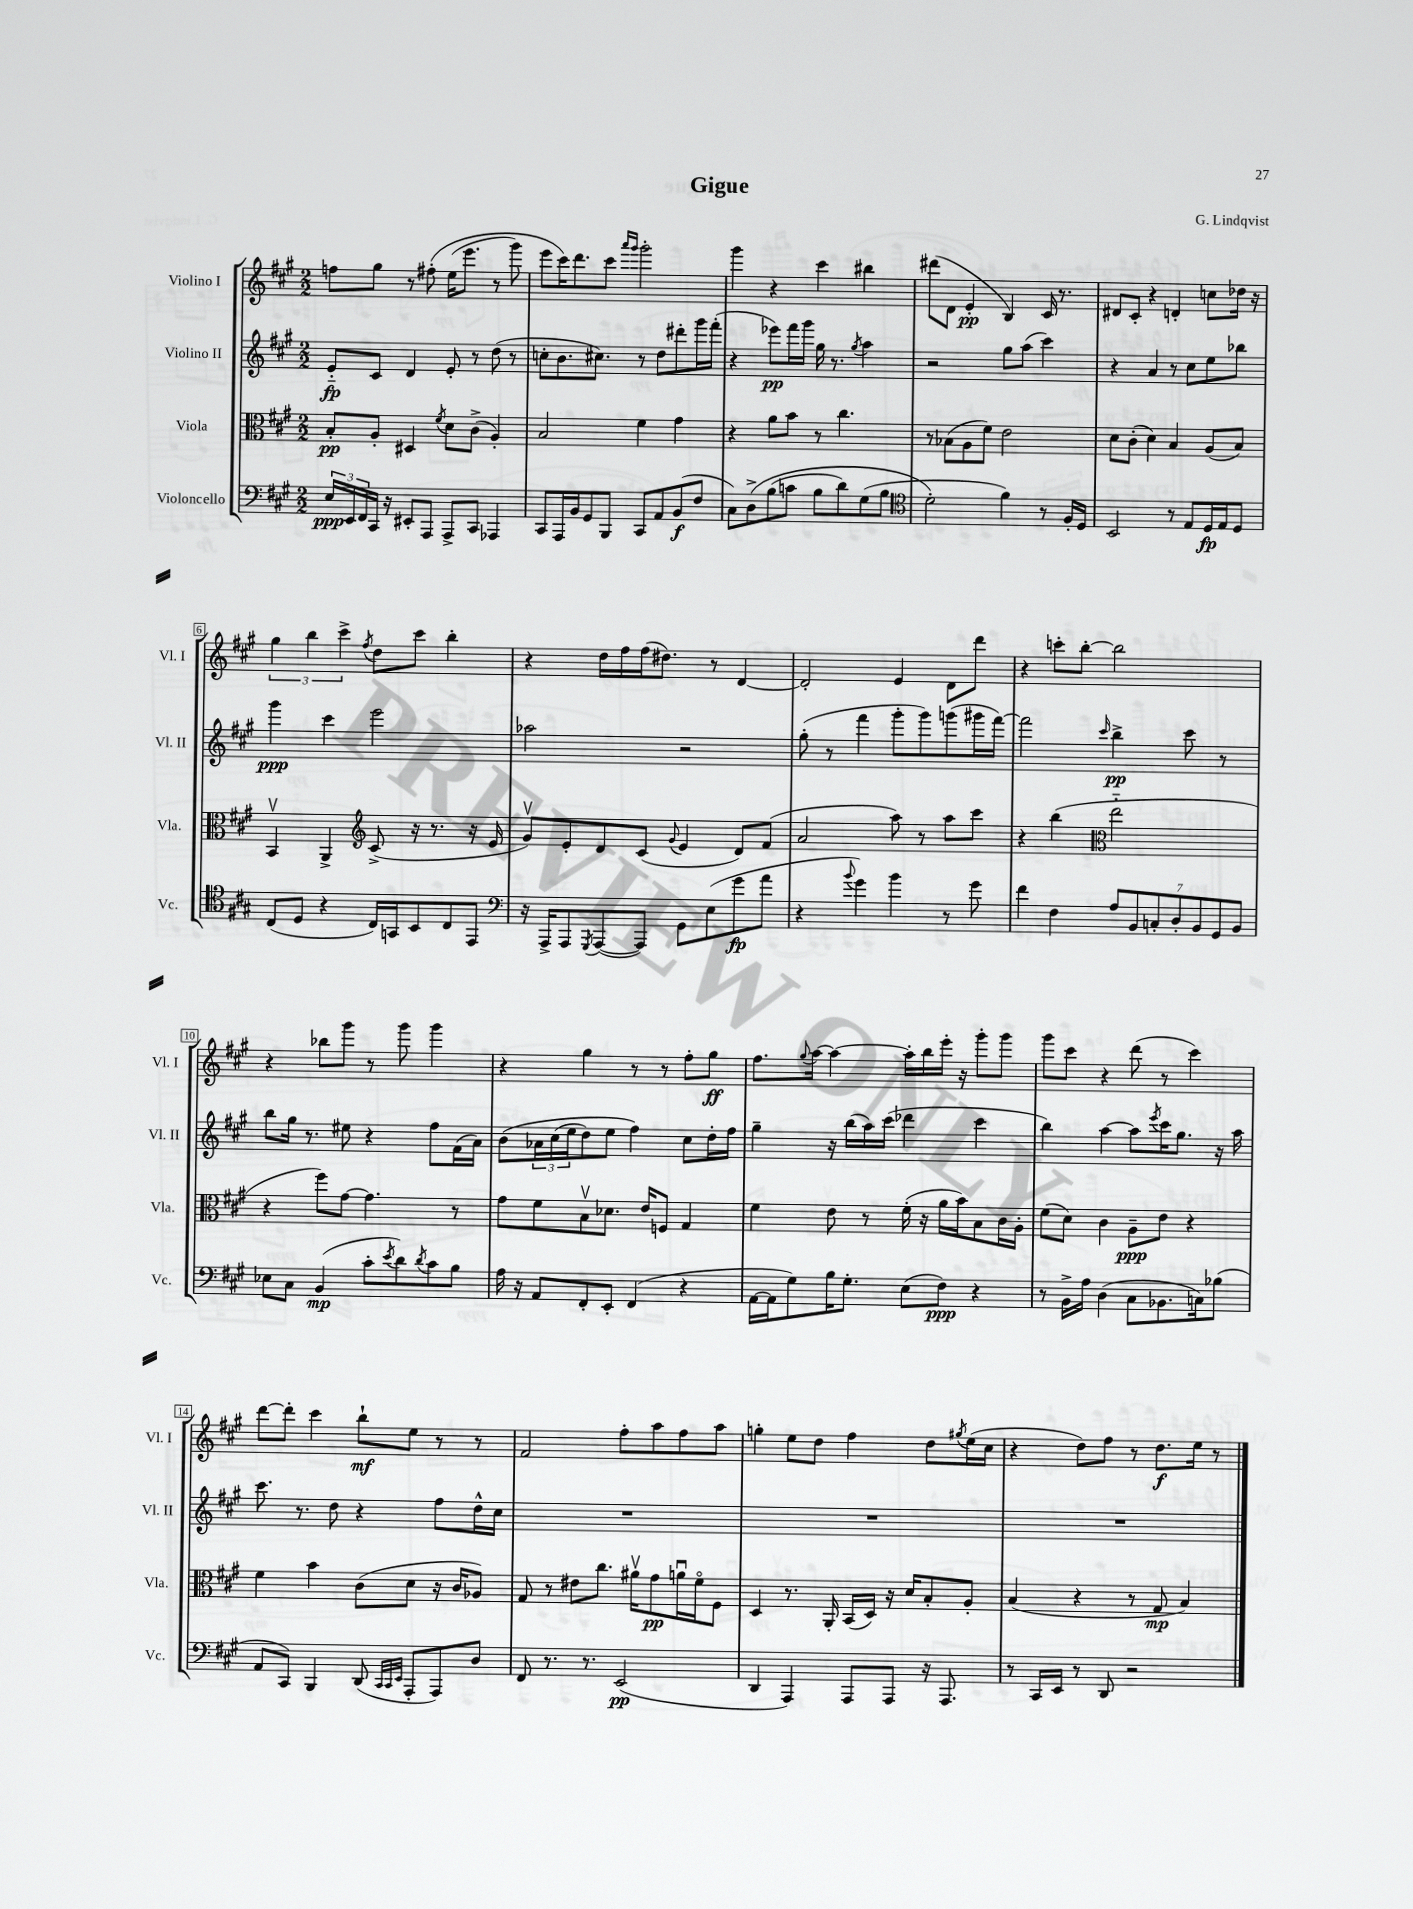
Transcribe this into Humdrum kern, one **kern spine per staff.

**kern	**dynam	**kern	**dynam	**kern	**dynam	**kern	**dynam
*part4	*part4	*part3	*part3	*part2	*part2	*part1	*part1
*staff4	*staff4	*staff3	*staff3	*staff2	*staff2	*staff1	*staff1
*I"Violoncello	*	*I"Viola	*	*I"Violino II	*	*I"Violino I	*
*I'Vc.	*	*I'Vla.	*	*I'Vl. II	*	*I'Vl. I	*
*clefF4	*	*clefC3	*	*clefG2	*	*clefG2	*
*k[f#c#g#]	*	*k[f#c#g#]	*	*k[f#c#g#]	*	*k[f#c#g#]	*
*M2/2	*	*M2/2	*	*M2/2	*	*M2/2	*
=1	=1	=1	=1	=1	=1	=1	=1
24E/LL	ppp	8B'/L	pp	8e/L	fp	8ffn\L	.
24EE/	.	.	.	.	.	.	.
24FF#/	.	.	.	.	.	.	.
16CC#/JJ	.	8A'/J	.	8c#/J	.	8gg#\J	.
16r	.	.	.	.	.	.	.
8EE#X'/L	.	4D#X/	.	4d/	.	8r	.
8AAA/J	.	.	.	.	.	(8ff#X'\	.
.	.	8qf#/	.	.	.	.	.
8AAA^/L	.	8d\L	.	8e'/	.	(16ee\KL	.
.	.	.	.	.	.	8.eee\J	.
8CC#/J	.	(8c#^\J	.	8r	.	.	.
4AAA-X/	.	4A'/)	.	(8dd\	.	8r	.
.	.	.	.	8r	.	8ggg#\)	.
=2	=2	=2	=2	=2	=2	=2	=2
8CC#/L	.	2B/	.	8ccn'\L	.	8eee\L	.
16AAA/L	.	.	.	8.b\	.	16ccc#\K)	.
16BB/J	.	.	.	.	.	8.ddd\	.
8GG#/	.	.	.	.	.	.	.
.	.	.	.	8.cc#X\J)	.	.	.
8BBB/J	.	.	.	.	.	8ccc#\J	.
.	.	.	.	.	.	16qqaaa/LL	.
.	.	.	.	.	.	16qqggg#/JJ	.
8CC#/L	.	4f#\	.	8r	.	2ggg#'\	.
8AA/	.	.	.	8dd\L	.	.	.
(8BB/	f	4g#\	.	8ddd#X'\	.	.	.
8F#/J	.	.	.	16ggg#\L	.	.	.
.	.	.	.	(16fff#'\JJ	.	.	.
=3	=3	=3	=3	=3	=3	=3	=3
8C#\L)	.	4r	.	4r	.	4ggg#\	.
(8D^\	.	.	.	.	.	.	.
(8B\	.	8a\L	.	8eee-X\L)	pp	4r	.
8cn\J	.	8b\J	.	16fff#\L	.	.	.
.	.	.	.	16ggg#\JJ	.	.	.
8B\L	.	8r	.	16gg#\	.	4ccc#\	.
.	.	.	.	8.r	.	.	.
8d\)	.	4.cc#\	.	.	.	.	.
.	.	.	.	8qgg#/	.	.	.
(8G#\	.	.	.	4aa\	.	4bb#X\	.
8B\J	.	.	.	.	.	.	.
=4	=4	=4	=4	=4	=4	=4	=4
*clefC4	*	*	*	*	*	*	*
2d'\)	.	8r	.	2r	.	(8ddd#X\L	.
.	.	(8B-X\L	.	.	.	8d\J	.
.	.	8A\	.	.	.	4e'/	pp
.	.	8f#\J)	.	.	.	.	.
4f#\)	.	2e\	.	8gg#\L	.	4B/)	.
.	.	.	.	(8aa\J	.	.	.
8r	.	.	.	4ccc#\)	.	16c#/	.
.	.	.	.	.	.	8.r	.
16F#'/LL	.	.	.	.	.	.	.
16D/JJ	.	.	.	.	.	.	.
=5	=5	=5	=5	=5	=5	=5	=5
2BB/	.	8d\L	.	4r	.	8d#X/L	.
.	.	(8c#'\J	.	.	.	8c#'/J	.
.	.	4d\)	.	4a/	.	4r	.
8r	.	4B/	.	8r	.	4dn'/	.
8E/L	.	.	.	8cc#\L	.	.	.
16D/L	fp	(8A/L	.	8ee\	.	8ccn\L	.
16E/J	.	.	.	.	.	.	.
8D/J	.	8B/J)	.	8bb-X\J	.	16dd-X\Jk	.
.	.	.	.	.	.	16r	.
!!LO:LB:g=z
=6	=6	=6	=6	=6	=6	=6	=6
(8C#/L	.	4BBv/	.	4ggg#\	ppp	6gg#\	.
8D/J	.	.	.	.	.	.	.
.	.	.	.	.	.	6bb\	.
4r	.	4AA^/	.	4ccc#\	.	.	.
.	.	.	.	.	.	6ccc#^\	.
*	*	*clefG2	*	*	*	*	*
.	.	.	.	.	.	8qff#/	.
16C#/LL)	.	(8c#^/	.	2eee\	.	8dd\L	.
16GGn/J	.	.	.	.	.	.	.
8BB/	.	16r	.	.	.	8ccc#\J	.
.	.	8.r	.	.	.	.	.
8C#/	.	.	.	.	.	4bb'\	.
8EE/J	.	16r	.	.	.	.	.
.	.	16e/	.	.	.	.	.
=7	=7	=7	=7	=7	=7	=7	=7
*clefF4	*	*	*	*	*	*	*
16r	.	8g#v/L)	.	2aa-X\	.	4r	.
16AAA^/KL	.	.	.	.	.	.	.
8AAA/	.	8e'/	.	.	.	.	.
8qGGG#/	.	.	.	.	.	.	.
([8AAA/	.	8d/	.	.	.	16dd\LL	.
.	.	.	.	.	.	16ff#\	.
8AAA/J])	.	(8c#/J	.	.	.	(16ff#\J	.
.	.	.	.	.	.	8.dd#X\J)	.
.	.	8qqg#/	.	.	.	.	.
8GG#\L	.	4e/	.	2r	.	.	.
(8E\	.	.	.	.	.	8r	.
8g#\	fp	8d/L)	.	.	.	[4d/	.
8a\J	.	(8f#/J	.	.	.	.	.
=8	=8	=8	=8	=8	=8	=8	=8
4r	.	2a/	.	(8gg#'\	.	2d'/]	.
.	.	.	.	8r	.	.	.
8qqb/	.	.	.	.	.	.	.
4g#\)	.	.	.	4fff#\	.	.	.
4b\	.	8aa\)	.	8ggg#'\L	.	4e/	.
.	.	8r	.	8ggg#\)	.	.	.
8r	.	8aa\L	.	(8gggn\	.	8d\L	.
8g#\	.	8ccc#\J	.	16ggg#X\L	.	8ddd\J	.
.	.	.	.	[16fff#\JJ)	.	.	.
=9	=9	=9	=9	=9	=9	=9	=9
4f#\	.	4r	.	2fff#\]	.	4r	.
4F#\	.	(4bb\	.	.	.	8cccn'\L	.
.	.	.	.	.	.	[8bb'\J	.
*	*	*clefC3	*	*	*	*	*
.	.	.	.	16qqccc#/	.	.	.
14A/L	.	2ee\	.	4bb^\	pp	2bb\]	.
14BB/	.	.	.	.	.	.	.
14Cn'/	.	.	.	.	.	.	.
14D'/	.	.	.	.	.	.	.
.	.	.	.	8ccc#\	.	.	.
14BB/	.	.	.	.	.	.	.
14GG#/	.	.	.	.	.	.	.
.	.	.	.	8r	.	.	.
14BB/J	.	.	.	.	.	.	.
!!LO:LB:g=z
=10	=10	=10	=10	=10	=10	=10	=10
8E-X\L	.	4r	.	8bb\L	.	4r	.
8C#\J	.	.	.	16gg#\Jk	.	.	.
.	.	.	.	8.r	.	.	.
(4BB/	mp	8ff#\L)	.	.	.	8bb-X\L	.
.	.	[8g#\J	.	8ee#X\	.	8ggg#\J	.
8c#'\L	.	4.g#\]	.	4r	.	8r	.
8qe/	.	.	.	.	.	.	.
8d\)	.	.	.	.	.	8ggg#\	.
8qd/	.	.	.	.	.	.	.
8c#\	.	.	.	8ff#\L	.	4ggg#\	.
8B\J	.	8r	.	(16f#\L	.	.	.
.	.	.	.	16a\JJ)	.	.	.
=11	=11	=11	=11	=11	=11	=11	=11
16A\	.	8g#\L	.	(8b\L	.	4r	.
16r	.	.	.	.	.	.	.
8AA/L	.	8f#\	.	24a-X\L	.	.	.
.	.	.	.	(24cc#\	.	.	.
.	.	.	.	24ee\J	.	.	.
8FF#'/	.	8Bv\	.	8dd\)	.	4gg#\	.
8EE'/J	.	8.d-X\J	.	8ee\J	.	.	.
(4FF#/	.	.	.	4ff#\)	.	8r	.
.	.	16e/KL	.	.	.	.	.
.	.	8Fn/J	.	.	.	8r	.
4r	.	4G#/	.	8cc#\L	.	8ff#'\L	.
.	.	.	.	16dd'\L	.	8gg#\J	ff
.	.	.	.	16ff#\JJ	.	.	.
=12	=12	=12	=12	=12	=12	=12	=12
[16AA\LL	.	4f#\	.	4gg#~\	.	8.ff#\L	.
16AA\J]	.	.	.	.	.	.	.
8G#\)	.	.	.	.	.	.	.
.	.	.	.	.	.	8qqgg#/	.
.	.	.	.	.	.	[16aa\Jk	.
16B\K	.	8e\	.	16r	.	4aa\_	.
8.G#'\J	.	.	.	(16bb\LL	.	.	.
.	.	8r	.	16aa\)	.	.	.
.	.	.	.	(16ccc#\JJ	.	.	.
(8E\L	.	(16f#'\	.	4ddd-X\	.	16aa'\LL]	.
.	.	16r	.	.	.	16bb\	.
8F#\J)	ppp	16a\LL	.	.	.	16eee'\JJ	.
.	.	16b\J)	.	.	.	16r	.
4r	.	8B\	.	4ccc#\	.	8ggg#'\L	.
.	.	16c#\L	.	.	.	8ggg#\J	.
.	.	16A'\JJ	.	.	.	.	.
=13	=13	=13	=13	=13	=13	=13	=13
8r	.	(8f#\L	.	4bb\)	.	8ggg#\L	.
16BB^\LL	.	8d\J)	.	.	.	8ccc#\J	.
16A\JJ	.	.	.	.	.	.	.
(4D\	.	4c#\	.	[4aa\	.	4r	.
8C#\L	.	8A~\L	ppp	8aa\L]	.	(8ddd\	.
.	.	.	.	8qeee/	.	.	.
8.BB-X\	.	8e\J	.	16ccc#\K	.	8r	.
.	.	.	.	8.gg#\J	.	.	.
.	.	4r	.	.	.	4ccc#\)	.
16Cn\k)	.	.	.	.	.	.	.
(8B-X\J	.	.	.	16r	.	.	.
.	.	.	.	16aa\	.	.	.
!!LO:LB:g=z
=14	=14	=14	=14	=14	=14	=14	=14
8AA/L	.	4f#\	.	8.ccc#\	.	[8ddd\L	.
8CC#/J)	.	.	.	.	.	8ddd'\J]	.
.	.	.	.	8.r	.	.	.
4BBB/	.	4b\	.	.	.	4ccc#\	.
.	.	.	.	8dd\	.	.	.
(8DD/	.	(8c#\L	.	4r	.	8bb`\L	mf
32qqCC#/LLL	.	.	.	.	.	.	.
32qqCC#/	.	.	.	.	.	.	.
32qqEE/JJJ	.	.	.	.	.	.	.
8AAA'/L	.	8d\J	.	.	.	8ee\J	.
8AAA/)	.	16r	.	8ff#\L	.	8r	.
.	.	16c#/KL	.	.	.	.	.
8D/J	.	8A-X/J)	.	16dd^^\L	.	8r	.
.	.	.	.	16cc#\JJ	.	.	.
=15	=15	=15	=15	=15	=15	=15	=15
8FF#/	.	8G#/	.	1r	.	2f#/	.
8.r	.	8r	.	.	.	.	.
.	.	8e#X\L	.	.	.	.	.
8.r	.	.	.	.	.	.	.
.	.	8.cc#\J	.	.	.	.	.
(2EE/	pp	.	.	.	.	8ff#'\L	.
.	.	16a#Xv\KL	.	.	.	.	.
.	.	8g#\	pp	.	.	8aa\	.
.	.	16anu\L	.	.	.	8ff#\	.
.	.	16f#\J	.	.	.	.	.
.	.	8F#\J	.	.	.	8aa\J	.
=16	=16	=16	=16	=16	=16	=16	=16
4DD/	.	4D/	.	1r	.	4ggn'\	.
4AAA/)	.	8.r	.	.	.	8ee\L	.
.	.	.	.	.	.	8dd\J	.
.	.	16AA'/	.	.	.	.	.
8AAA/L	.	(16BB/LL	.	.	.	4ff#\	.
.	.	16D/JJ)	.	.	.	.	.
8AAA/J	.	16r	.	.	.	.	.
.	.	16d/KL	.	.	.	.	.
16r	.	8B'/	.	.	.	8dd\L	.
8.AAA/	.	.	.	.	.	.	.
.	.	.	.	.	.	8qgg#X/	.
.	.	8A'/J	.	.	.	(16ee\L	.
.	.	.	.	.	.	16cc#\JJ	.
=17	=17	=17	=17	=17	=17	=17	=17
8r	.	(4B/	.	1r	.	4r	.
16CC#/LL	.	.	.	.	.	.	.
16EE/JJ	.	.	.	.	.	.	.
8r	.	4r	.	.	.	8dd\L)	.
8DD/	.	.	.	.	.	8ff#\J	.
2r	.	8r	.	.	.	8r	.
.	.	8G#/	mp	.	.	8.dd\L	f
.	.	4B/)	.	.	.	.	.
.	.	.	.	.	.	16ee\Jk	.
.	.	.	.	.	.	8r	.
==	==	==	==	==	==	==	==
*-	*-	*-	*-	*-	*-	*-	*-
